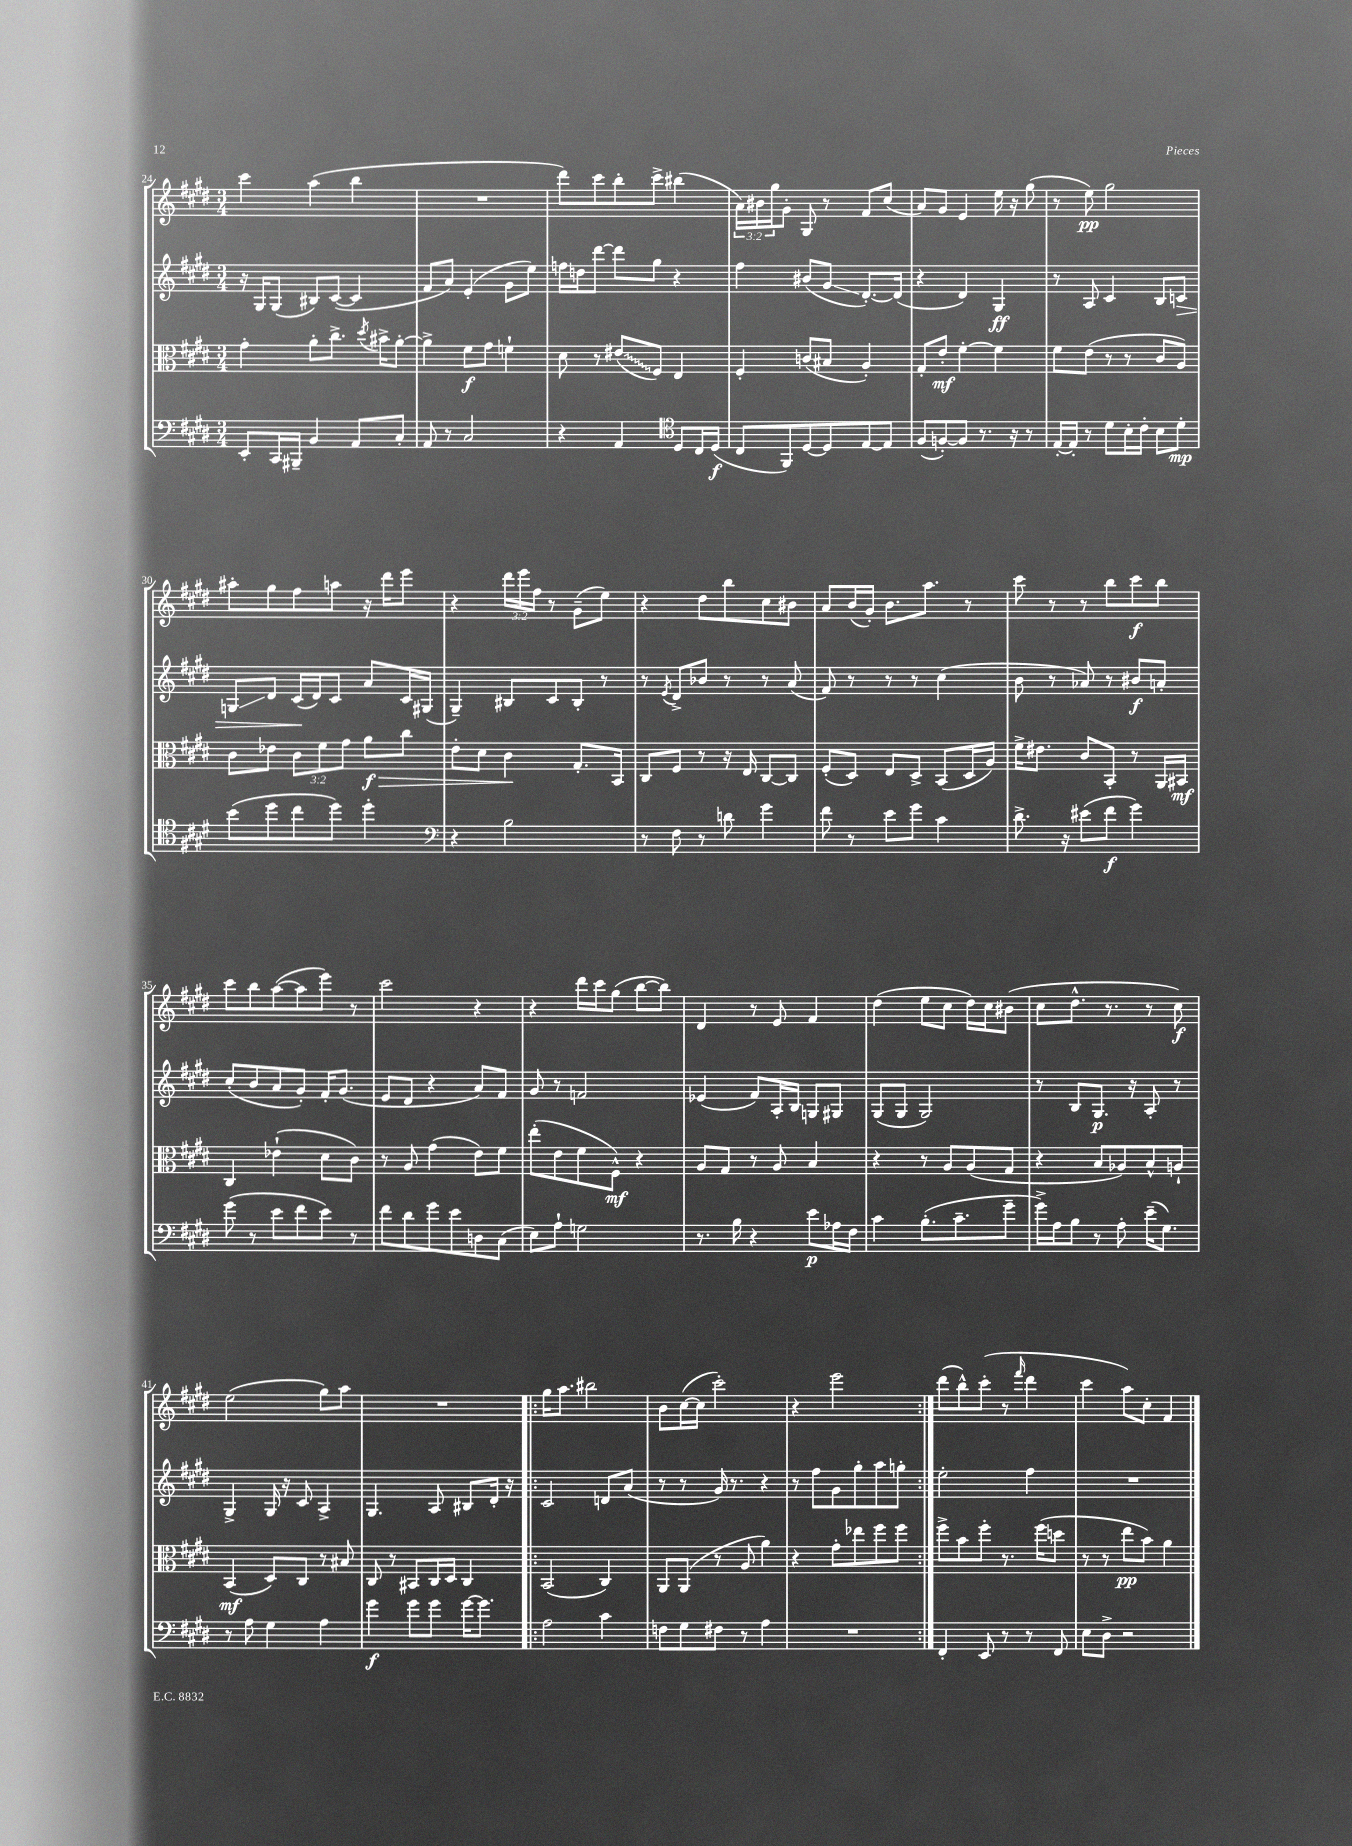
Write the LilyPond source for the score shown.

<<
\new StaffGroup <<
\new Staff = "s0" {
    \clef treble \key e \major \numericTimeSignature \time 3/4 \override Staff.TupletNumber.text = #tuplet-number::calc-fraction-text
    cis'''4 a''4( b''4 |
    R2. |
    dis'''8) cis'''8 b''8-. cis'''8-> bis''4( |
    \tuplet 3/2 { a'16) bis'16 gis''16 } gis'8-. gis8 r8 fis'8 cis''8( |
    a'8) gis'8 e'4 e''16 r16 gis''8( |
    r8 e''8\pp) gis''2 |
    ais''8-. gis''8 fis''8 a''8 r16 dis'''16 e'''8 |
    r4 \tuplet 3/2 { dis'''16 e'''16 fis''16 } r8 gis'8--( e''8) |
    r4 dis''8 b''8 cis''8 bis'8 |
    a'8 b'16( gis'16-.) b'8. a''8. r8 |
    cis'''8 r8 r8 b''8 cis'''8\f b''8 |
    cis'''8 b''8 a''8~( a''8 e'''8) r8 |
    cis'''2 r4 |
    r4 dis'''16 cis'''16 gis''8( b''8~ b''8) |
    dis'4 r8 e'8 fis'4 |
    dis''4( e''8 cis''8 dis''16) cis''16 bis'8( |
    cis''8 dis''8.-^ r8. r8 cis''8\f) |
    e''2( gis''8) a''8 |
    R2. |
    \repeat volta 2 { gis''16 a''8. bis''2 |
    b'8 cis''16~( cis''16 cis'''2-.) |
    r4 e'''2 | }
    dis'''8( b''8-^) cis'''8-.( r8 \grace { fis'''16 } dis'''4 |
    cis'''4 a''8) cis''8-. fis'4 \bar "|." |
}
\new Staff = "s1" {
    \clef treble \key e \major \numericTimeSignature \time 3/4
    r16 gis16 gis8( bis8) cis'8~( cis'4 |
    fis'8 a'8) e'4-.( gis'8 e''8) |
    f''16 d''16 dis'''8~ dis'''8 gis''8 r4 |
    fis''4 bis'8( gis'8\glissando dis'8.~-.) dis'16( |
    r4 dis'4) gis4\ff |
    r8 a8 cis'4 b8 c'8\> |
    g8\glissando dis'8 cis'16\!( dis'16) cis'8 a'8 cis'16 gis16( |
    gis4--) bis8 cis'8 bis8-. r8 |
    r8 \acciaccatura { e'8 } dis'8-> bes'8 r8 r8 a'8( |
    fis'8) r8 r8 r8 cis''4( |
    b'8 r8 aes'8) r8 bis'8\f a'8-. |
    cis''8-.( b'8 a'8 gis'8-.) fis'16-. gis'8.( |
    e'8 dis'8 r4 a'8) fis'8 |
    gis'8 r8 f'2 |
    ees'4( fis'8) a16-. b16 g8 gis8 |
    gis8( gis8 gis2) |
    r8 b8 gis8.\p r16 a8-. r8 |
    gis4-> gis16 r16 cis'8 a4-> |
    gis4. a8 bis8 dis'16-. r16 |
    \repeat volta 2 { cis'2 d'8 a'8( |
    r8 r8 gis'16) r8. r4 |
    r8 fis''8 gis'8 gis''8-. a''8 g''8-. | }
    e''2-. fis''4 |
    R2. \bar "|." |
}
\new Staff = "s2" {
    \clef alto \key e \major \numericTimeSignature \time 3/4 \override Staff.TupletNumber.text = #tuplet-number::calc-fraction-text
    gis'4-. a'8-. cis''8.-> \acciaccatura { dis''8 } bis'16-> a'8~-. |
    a'4-> fis'8\f gis'8 f'4-! |
    dis'8 r8 \once \override Glissando.style = #'zigzag eis'8\glissando( fis8) e4 |
    fis4-. c'8( bis8 a4-.) |
    gis8-. e'8-.\mf fis'4~-. fis'4 |
    fis'8 e'8( r8 r8 cis'8 a8) |
    cis'8 ees'8 \tuplet 3/2 { cis'8 fis'8 gis'8 } a'8\f\> cis''8 |
    e'8-. dis'8 cis'4\! gis8.-. b,16 |
    cis8 fis8 r8 r16 e16 cis8~ cis8 |
    fis8-.( dis8) e8 dis8-> b,8( dis16 a16) |
    fis'16-> eis'8. cis'8 b,8-. r8 a,16 bis,16\mf |
    cis4 ees'4-!( dis'8 cis'8) |
    r8 a8 gis'4( e'8) fis'8 |
    e''8-.( e'8 fis'8 fis8-^\mf) r4 |
    a8 gis8 r8 a8 b4 |
    r4 r8 a8 a8( gis8 |
    r4 b8 aes8) b8-^ a8-! |
    b,4\mf( dis8) cis8 r8 bis8 |
    cis8 r8 bis,8 cis16 dis16 cis4 |
    \repeat volta 2 { b,2( cis4) |
    a,8 a,8( r8 a8 a'4) |
    r4 gis'8-. ees''8 fis''8 fis''8 | }
    fis''8-> b'8 fis''8-. r8. fis''16( d''8 |
    r8 r8 e''8\pp b'8) a'4 \bar "|." |
}
\new Staff = "s3" {
    \clef bass \key e \major \numericTimeSignature \time 3/4
    e,8-. cis,16 bis,,16-- b,4 a,8 cis8-. |
    a,8 r8 cis2 |
    r4 a,4 \clef tenor dis8 cis16 dis16\f( |
    cis8 fis,8) dis8~ dis8 e8~ e8 |
    fis8( f8~-.) f8 r8. r16 r8 |
    e16~-. e16-. r8 dis'8 b16-. cis'16-. b8 dis'8-.\mp |
    b'8( dis''8 cis''8 dis''8) dis''4-. |
    \clef bass r4 b2 |
    r8 fis8 r8 d'8 gis'4 |
    fis'8 r8 e'8 gis'8 cis'4 |
    dis'8.-> r16 eis'8( fis'8\f gis'4) |
    gis'8( r8 e'8 fis'8 e'8) r8 |
    fis'8 dis'8 gis'8 e'8 d8 cis8( |
    e8) a8-! g2 |
    r8. b16 r4 e'8\p aes16 fis16 |
    cis'4 b8.-.( cis'8.-- gis'8-- |
    gis'16->) a16 b8 r8 a8-. e'16--( gis8.) |
    r8 a8 gis4 a4 |
    gis'4\f gis'8 gis'8 gis'16~ gis'8. |
    \repeat volta 2 { a2 cis'4 |
    f8 gis8 fis8 r8 a4 |
    R2. | }
    fis,4-. e,8 r8 r8 fis,8 |
    e8 dis8-> r2 \bar "|." |
}
>>
>>
\layout { \context { \Score currentBarNumber = #24 } }
